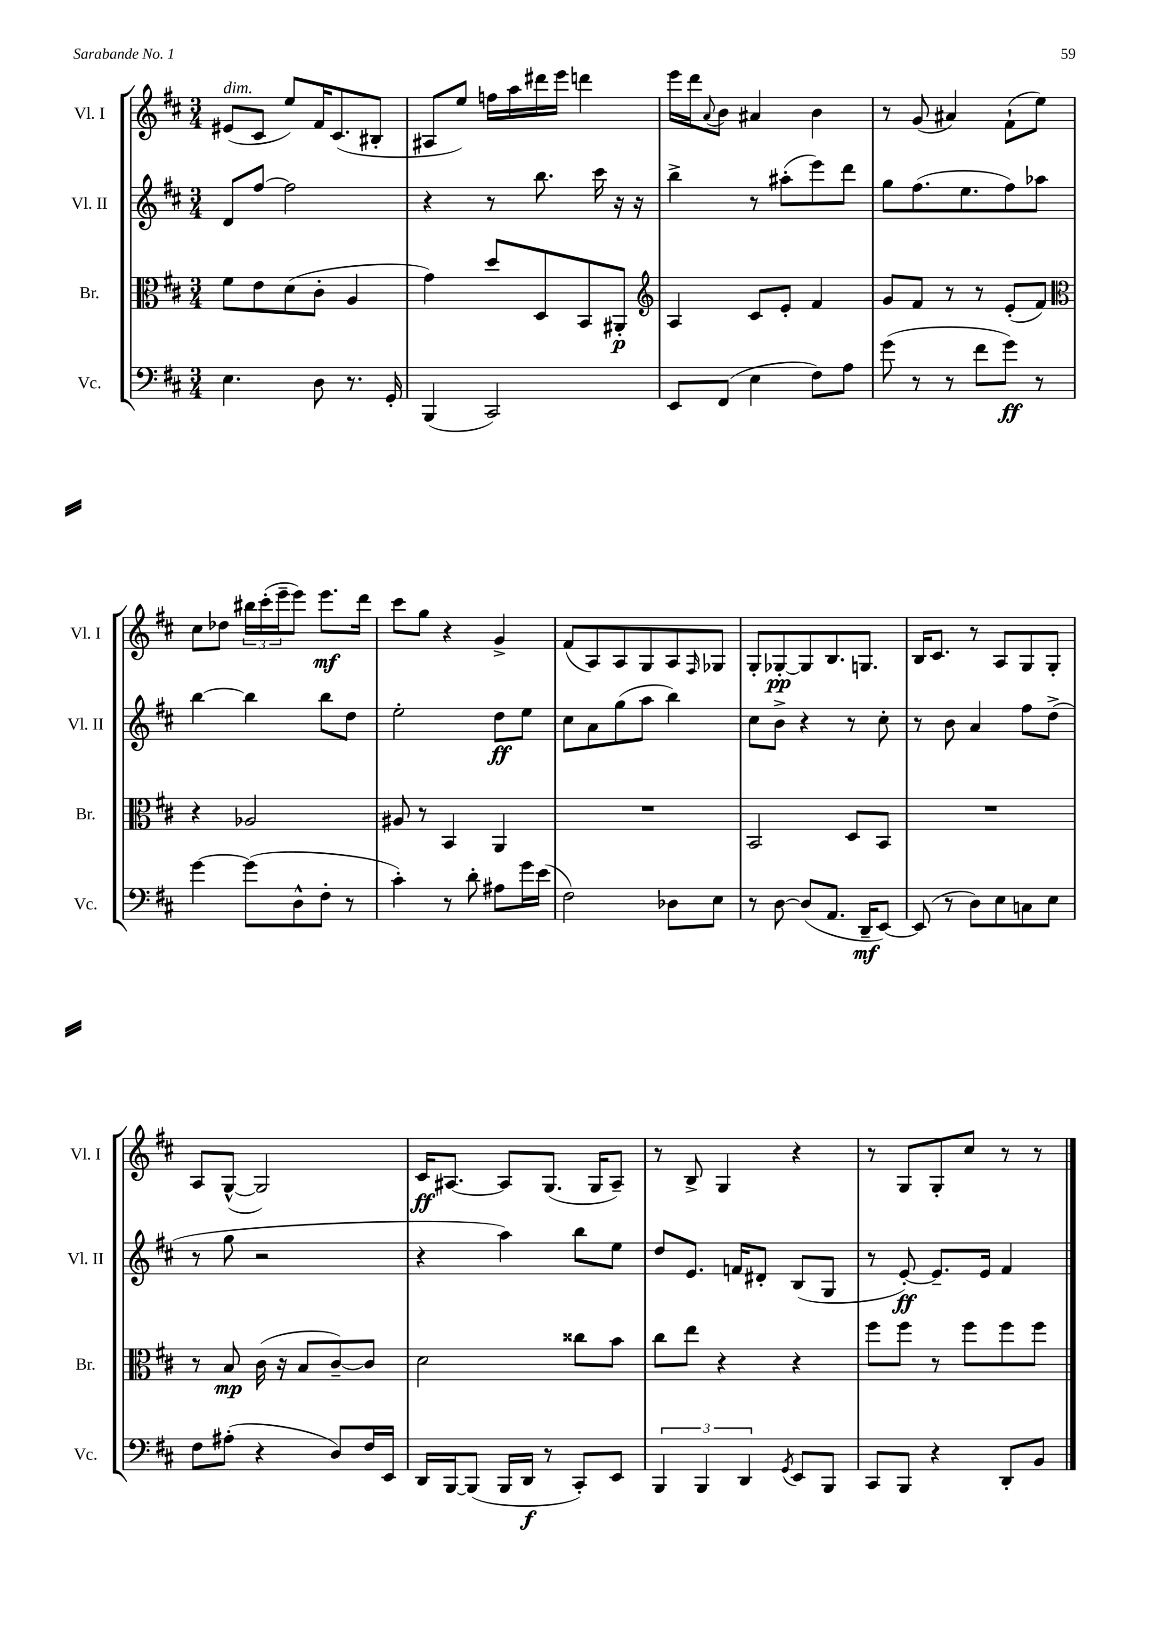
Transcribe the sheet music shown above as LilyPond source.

<<
\new StaffGroup <<
\new Staff = "s0" \with { instrumentName = "Vl. I" shortInstrumentName = "Vl. I" } {
    \clef treble \key d \major \numericTimeSignature \time 3/4
    eis'8^\markup { \italic "dim." }( cis'8 e''8) fis'16 cis'8.( bis8-. |
    ais8 e''8) f''16 a''16 dis'''16 e'''16 d'''4 |
    e'''16 d'''16 \appoggiatura { a'8 } b'8 ais'4 b'4 |
    r8 g'8( ais'4) fis'8-!( e''8) |
    cis''8 des''8 \tuplet 3/2 { bis''16 cis'''16-.( e'''16-- } e'''8) e'''8.\mf d'''16 |
    cis'''8 g''8 r4 g'4-> |
    fis'8( a8) a8 g8 a8 \grace { fis16 } ges8 |
    g8-. ges8~-.\pp ges8 b8. g8. |
    b16 cis'8. r8 a8 g8 g8-. |
    a8 g8~-^( g2) |
    cis'16\ff ais8.~ ais8 g8.( g16 ais8--) |
    r8 b8-> g4 r4 |
    r8 g8 g8-. cis''8 r8 r8 \bar "|." |
}
\new Staff = "s1" \with { instrumentName = "Vl. II" shortInstrumentName = "Vl. II" } {
    \clef treble \key d \major \numericTimeSignature \time 3/4
    d'8 fis''8~ fis''2 |
    r4 r8 b''8. cis'''16 r16 r16 |
    b''4-> r8 ais''8-.( e'''8) d'''8 |
    g''8 fis''8.( e''8. fis''8) aes''8 |
    b''4~ b''4 b''8 d''8 |
    e''2-. d''8\ff e''8 |
    cis''8 a'8 g''8( a''8 b''4) |
    cis''8 b'8-> r4 r8 cis''8-. |
    r8 b'8 a'4 fis''8 d''8->( |
    r8 g''8 r2 |
    r4 a''4) b''8 e''8 |
    d''8 e'8. f'16 dis'8-. b8( g8 |
    r8 e'8~-.\ff) e'8.-- e'16 fis'4 \bar "|." |
}
\new Staff = "s2" \with { instrumentName = "Br." shortInstrumentName = "Br." } {
    \clef alto \key d \major \numericTimeSignature \time 3/4
    fis'8 e'8 d'8( cis'8-. a4 |
    g'4) d''8 d8 b,8 ais,8-.\p |
    \clef treble a4 cis'8 e'8-. fis'4 |
    g'8 fis'8 r8 r8 e'8-.( fis'8) |
    \clef alto r4 aes2 |
    ais8 r8 b,4 a,4 |
    R2. |
    b,2 d8 b,8 |
    R2. |
    r8 b8\mp cis'16( r16 b8 cis'8~--) cis'8 |
    d'2 cisis''8 b'8 |
    cis''8 e''8 r4 r4 |
    fis''8 fis''8 r8 fis''8 fis''8 fis''8 \bar "|." |
}
\new Staff = "s3" \with { instrumentName = "Vc." shortInstrumentName = "Vc." } {
    \clef bass \key d \major \numericTimeSignature \time 3/4
    e4. d8 r8. g,16-. |
    b,,4( cis,2) |
    e,8 fis,8( e4 fis8) a8 |
    g'8( r8 r8 fis'8 g'8\ff) r8 |
    g'4~ g'8( d8-^ fis8-. r8 |
    cis'4-.) r8 d'8-. ais8 g'16 e'16( |
    fis2) des8 e8 |
    r8 d8~ d8( a,8. d,16--\mf e,8~) |
    e,8( r8 d8) e8 c8 e8 |
    fis8 ais8-.( r4 d8) fis16 e,16 |
    d,16 b,,16~ b,,8( b,,16 d,16\f r8 cis,8-.) e,8 |
    \tuplet 3/2 { b,,4 b,,4 d,4 } \acciaccatura { g,8 } e,8 b,,8 |
    cis,8 b,,8 r4 d,8-. b,8 \bar "|." |
}
>>
>>
\layout { \context { \Score \remove "Bar_number_engraver" } }
